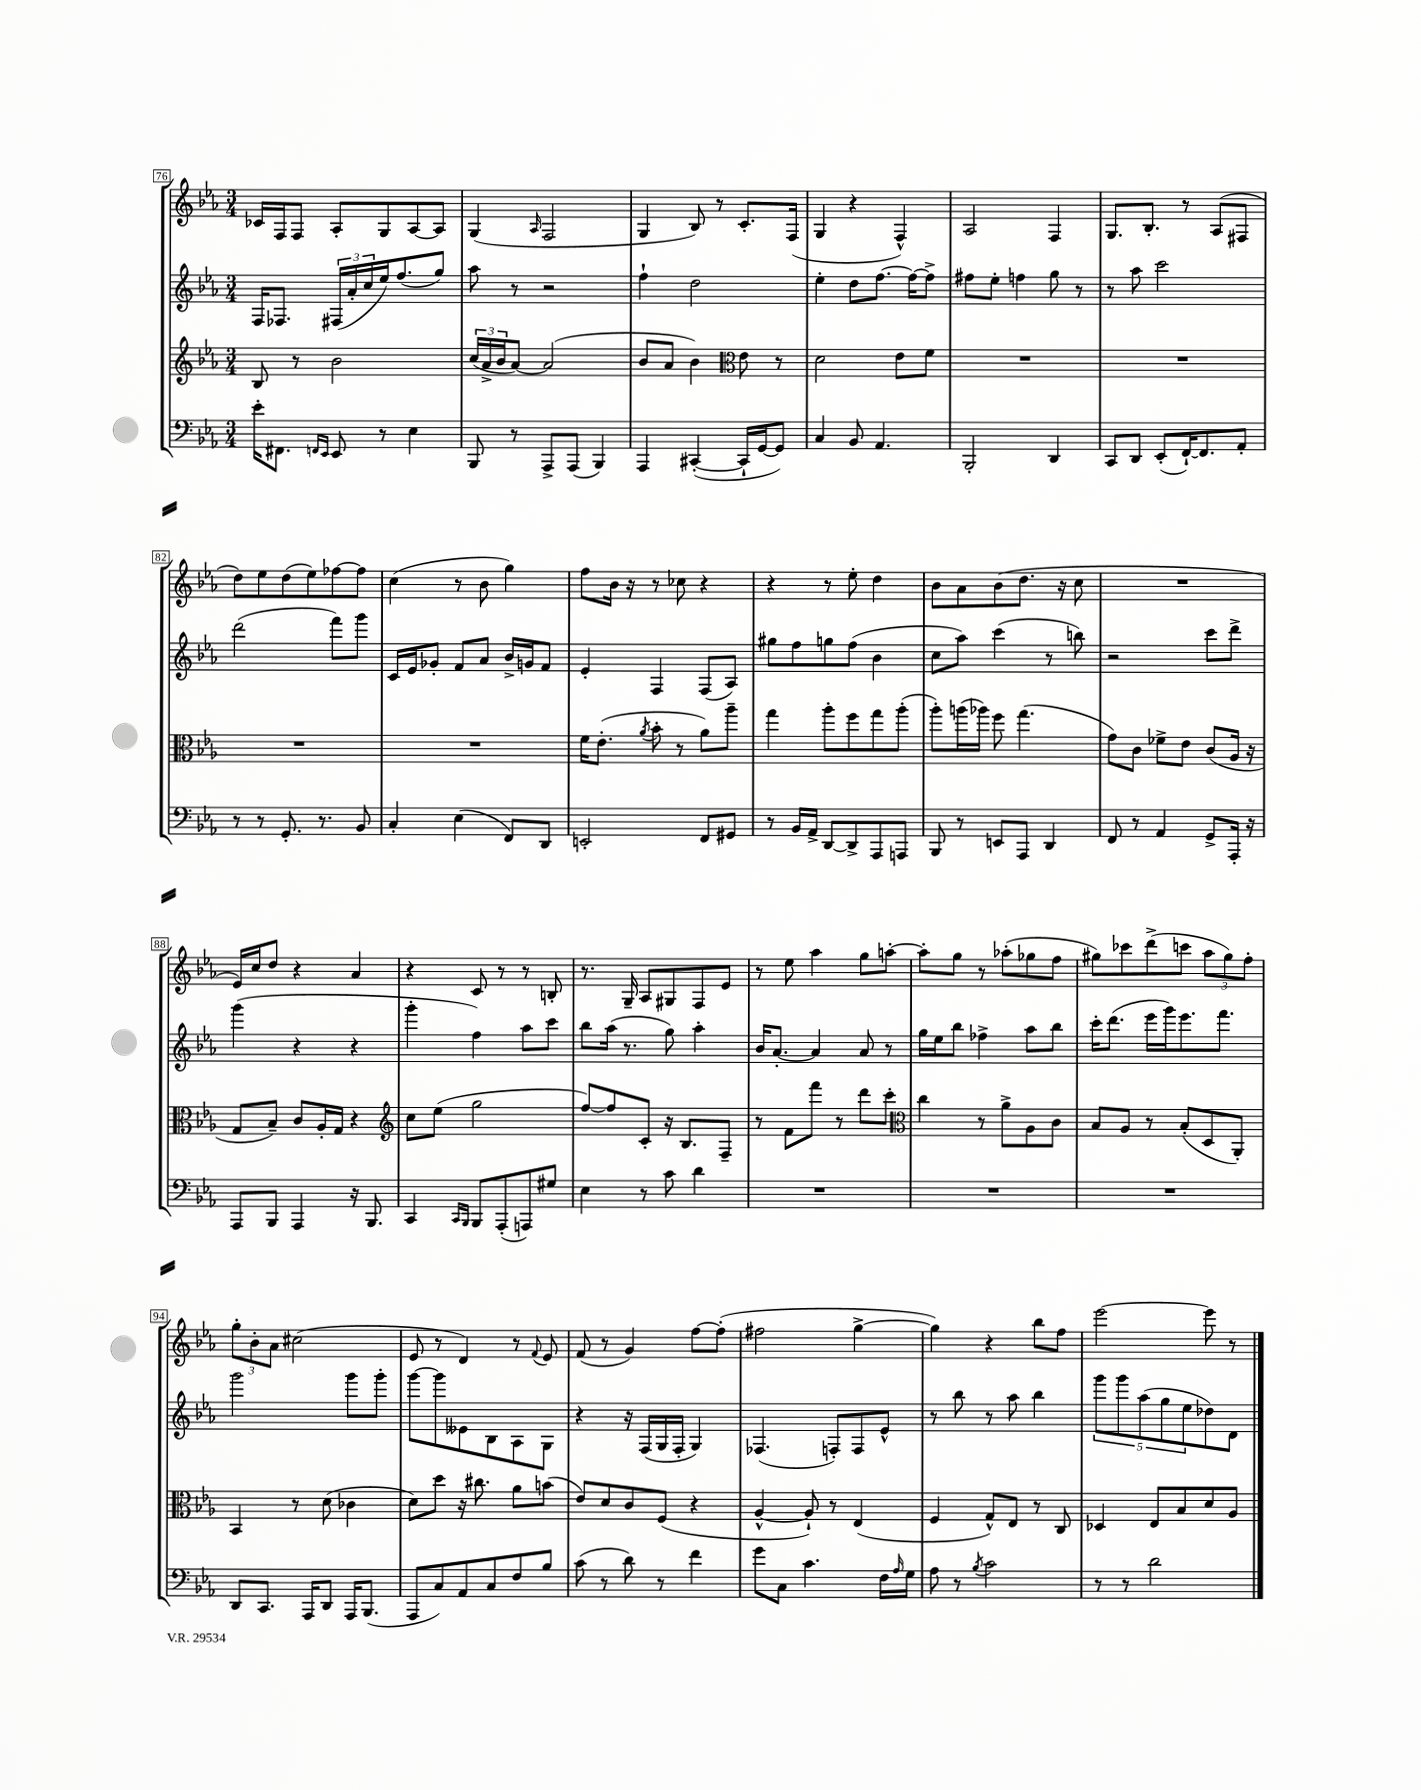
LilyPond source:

<<
\new StaffGroup <<
\new Staff = "s0" {
    \clef treble \key ees \major \numericTimeSignature \time 3/4
    ces'16 f16 f8 aes8-. g8 aes8~ aes8 |
    g4( \grace { aes16 } f2 |
    g4 bes8) r8 c'8.-. f16( |
    g4 r4 f4-^) |
    aes2 f4 |
    g8. bes8.-. r8 aes8( fis8 |
    d''8) ees''8 d''8( ees''8) fes''8~ fes''8 |
    c''4( r8 bes'8 g''4) |
    f''8 bes'16 r16 r8 ces''8 r4 |
    r4 r8 ees''8-. d''4 |
    bes'8 aes'8 bes'8( d''8. r16 c''8 |
    R2. |
    ees'16) c''16 d''8 r4 aes'4 |
    r4 c'8 r8 r8 b8-. |
    r8. g16-- aes8 gis8 f8 ees'8 |
    r8 ees''8 aes''4 g''8 a''8~-. |
    a''8-. g''8 r8 aes''8-.( ges''8 f''8 |
    gis''8) ces'''8 d'''8->( c'''8 \tuplet 3/2 { aes''8 gis''8) f''8-. } |
    \tuplet 3/2 { g''8-. bes'8-. aes'8 } cis''2( |
    ees'8 r8 d'4) r8 \appoggiatura { f'8 } ees'8 |
    f'8( r8 g'4) f''8~ f''8-.( |
    fis''2 g''4~-> |
    g''4) r4 bes''8 f''8 |
    ees'''2~ ees'''8 r8 \bar "|." |
}
\new Staff = "s1" {
    \clef treble \key ees \major \numericTimeSignature \time 3/4
    f16 fes8. \tuplet 3/2 { fis16( aes'16-. c''16 } ees''16) f''8.( g''8) |
    aes''8 r8 r2 |
    f''4-! d''2 |
    ees''4-. d''8 f''8.~ f''16~ f''8-> |
    fis''8 ees''8-. f''4 g''8 r8 |
    r8 aes''8 c'''2 |
    d'''2( f'''8) g'''8 |
    c'16 ees'16 ges'8-. f'8 aes'8 bes'16-> g'16 f'8 |
    ees'4-. f4 f8( aes8) |
    gis''8 f''8 g''8 f''8( bes'4 |
    c''8 aes''8) c'''4( r8 b''8) |
    r2 c'''8 d'''8-> |
    g'''4( r4 r4 |
    g'''4-. f''4) aes''8 c'''8 |
    bes''8 aes''16( r8. g''8) aes''4-. |
    bes'16 aes'8.~-. aes'4 aes'8 r8 |
    g''16 ees''16 bes''8 fes''4-> aes''8 bes''8 |
    c'''16-. d'''8.( ees'''16 g'''16) ees'''8. f'''8. |
    g'''2 g'''8 g'''8-. |
    g'''8~ g'''8 eeses'8 bes8 aes8 g8 |
    r4 r16 f16( g16 f16-. g4) |
    fes4.( f8-.) f8 ees'8-^ |
    r8 bes''8 r8 aes''8 bes''4 |
    \tuplet 5/4 { g'''8 g'''8 aes''8( g''8 ees''8 } des''8) d'8 \bar "|." |
}
\new Staff = "s2" {
    \clef treble \key ees \major \numericTimeSignature \time 3/4
    bes8 r8 bes'2 |
    \tuplet 3/2 { c''16( aes'16-> bes'16 } aes'8~) aes'2( |
    bes'8 aes'8 bes'4) \clef alto ees'8 r8 |
    d'2 ees'8 f'8 |
    R2. |
    R2. |
    R2. |
    R2. |
    f'16 ees'8.-.( \acciaccatura { aes'8 } bes'8-. r8 aes'8) aes''8-- |
    g''4 aes''8-. f''8 g''8 aes''8-.( |
    aes''8-.) a''16( aes''16) f''8 g''4.( |
    g'8) c'8 fes'8-> ees'8 c'8( aes16 r16 |
    g8 bes8--) c'8 aes16-. g16 r4 |
    \clef treble c''8 ees''8( g''2 |
    f''8~) f''8 c'8-. r16 bes8. f8-- |
    r8 f'8 f'''8 r8 d'''8 c'''8-. |
    \clef alto c''4 r8 aes'8-> aes8 c'8 |
    bes8 aes8 r8 bes8-.( d8 aes,8-.) |
    bes,4 r8 d'8( ces'4 |
    d'8) d''8 r16 cis''8. aes'8 b'8( |
    ees'8) d'8 c'8 f8( r4 |
    aes4~-^ aes8-!) r8 ees4( |
    f4 g8-^) ees8 r8 c8 |
    des4 ees8 bes8 d'8 aes8 \bar "|." |
}
\new Staff = "s3" {
    \clef bass \key ees \major \numericTimeSignature \time 3/4
    ees'16-. fis,8. \grace { f,16 ees,16 } ees,8 r8 ees4 |
    bes,,8 r8 aes,,8-> aes,,8( bes,,4) |
    aes,,4 cis,4~-.( cis,16-! g,16~ g,8) |
    c4 bes,8 aes,4. |
    bes,,2-. d,4 |
    c,8 d,8 ees,8-.( f,16~-!) f,8. aes,8-. |
    r8 r8 g,8.-. r8. bes,8 |
    c4-. ees4( f,8) d,8 |
    e,2-. f,8 gis,8 |
    r8 bes,16 aes,16-> d,8~ d,8-> aes,,8 a,,8 |
    bes,,8 r8 e,8 aes,,8 d,4 |
    f,8 r8 aes,4 g,8-> aes,,16-. r16 |
    aes,,8 bes,,8 aes,,4 r16 bes,,8. |
    c,4 \grace { c,16 bes,,16 } bes,,8 aes,,8-.( a,,8) gis8 |
    ees4 r8 c'8 d'4 |
    R2. |
    R2. |
    R2. |
    d,8 c,8. aes,,16 d,8 aes,,16 bes,,8.( |
    aes,,8 c8) aes,8 c8 f8 bes8 |
    c'8( r8 d'8) r8 f'4 |
    g'8 c8 c'4. f16 \grace { aes16 } g16 |
    aes8 r8 \acciaccatura { bes8 } c'2 |
    r8 r8 d'2 \bar "|." |
}
>>
>>
\layout { \context { \Score currentBarNumber = #76 \override BarNumber.stencil = #(make-stencil-boxer 0.1 0.3 ly:text-interface::print) } }
